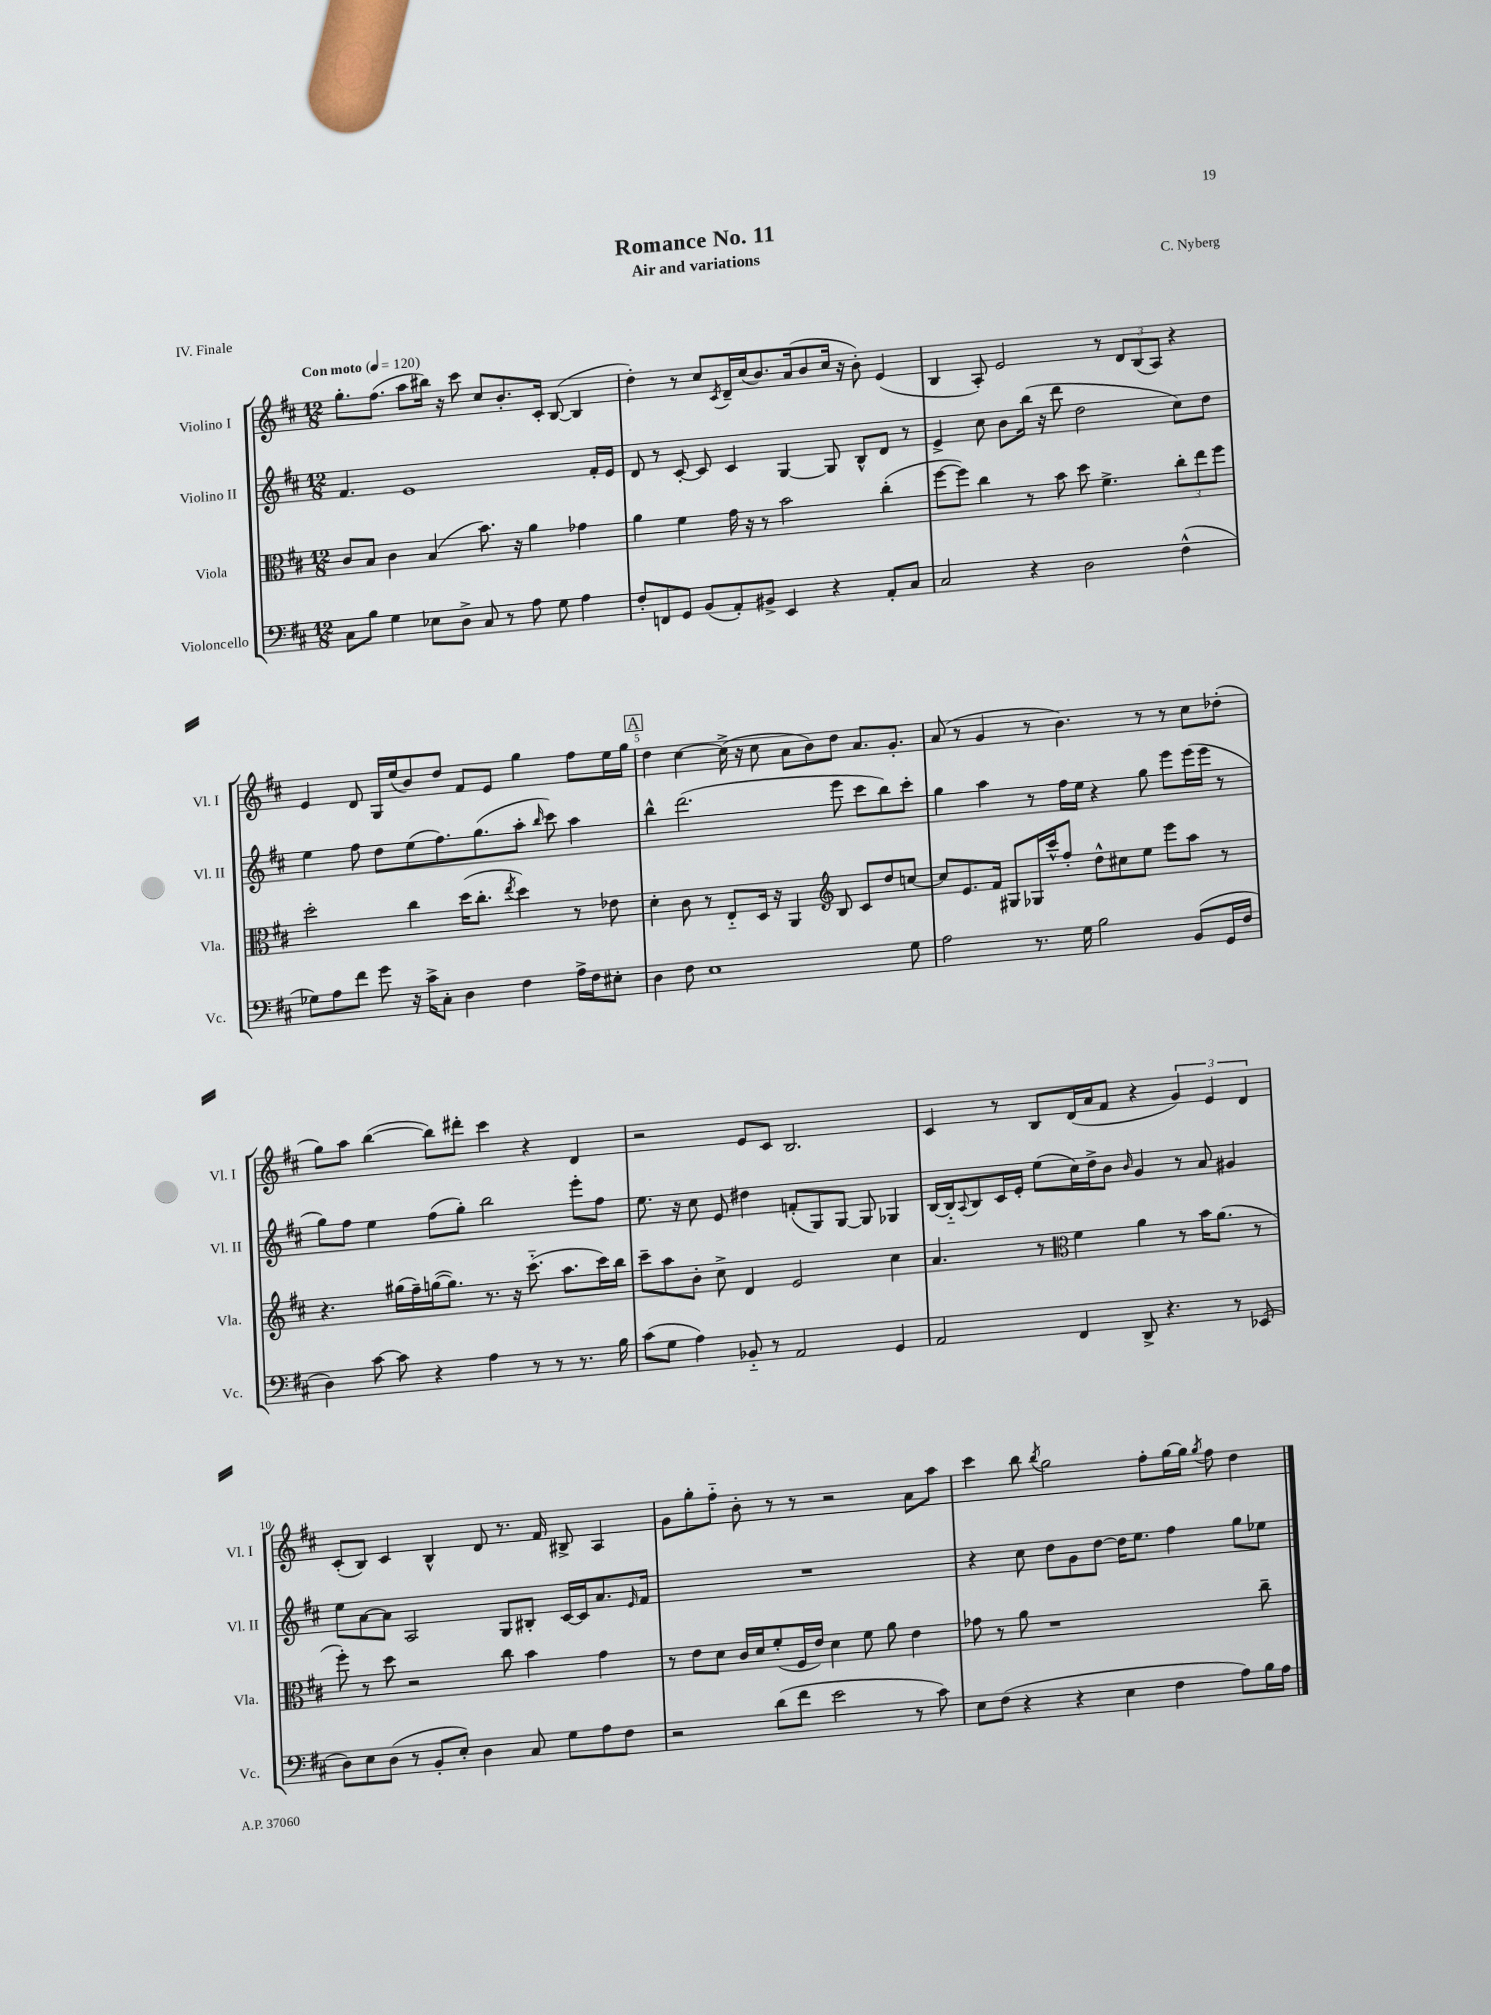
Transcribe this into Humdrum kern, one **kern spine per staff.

**kern	**kern	**kern	**kern
*staff4	*staff3	*staff2	*staff1
*clefF4	*clefC3	*clefG2	*clefG2
*k[f#c#]	*k[f#c#]	*k[f#c#]	*k[f#c#]
*M12/8	*M12/8	*M12/8	*M12/8
*MM120	*MM120	*MM120	*MM120
8C#	8c#	4.f#	8.gg'
8B	8B	.	.
.	.	.	(8.ff#
4G	4c#	.	.
.	.	1e	8aa
8E-	(4B	.	16bb#)
.	.	.	16r
8D^	.	.	8ccc#
8C#	8.b)	.	8cc#
8r	.	.	8.b'
.	16r	.	.
8A	4a	.	.
.	.	.	16c#'
8G	.	.	([8B
4A	4g-	.	4B]
.	.	16f#'	.
.	.	16e	.
=	=	=	=
8F#'	4a	8d	4dd')
8FF	.	8r	.
8GG	4f#	[8c#'	8r
(8BB	.	8c#]	8cc#
.	.	.	8qc#
8AA')	16g	4c#	16d~
.	16r	.	(16cc#
8BB#^	8r	.	8.b)
4EE	2b	[4G	.
.	.	.	(16a
.	.	.	8b
4r	.	8G]	16cc#
.	.	.	16r
.	.	8B^^	8b')
8AA'	(4cc#'	8d	(4e
8C#	.	8r	.
=	=	=	=
2C#	[8ff#	4e^	4B
.	8ff#])	.	.
.	4cc#	8cc#	8A')
.	.	8b	2e
4r	8r	(16bb	.
.	.	16r	.
.	8b	8ddd	.
2D	8dd	2dd	.
.	4.f#^	.	8r
.	.	.	12d
.	.	.	(12B
.	.	.	12A)
(4F#^^	12cc#'	8cc#)	4r
.	12ee	.	.
.	.	8dd	.
.	12ff#	.	.
=	=	=	=
8G-)	2dd'	4ee	4e
8A	.	.	.
8f#	.	8ff#	8d
8g	.	8dd	16G
.	.	.	(16ee
16r	4cc#	(8ee	8b)
16c#^	.	.	.
8C#'	.	8.ff#)	8dd
4D	(16dd	.	8f#
.	8.cc#'	(8.gg	.
.	.	.	8e
.	8qee	.	.
4F#	4dd)	8aa'	4gg
.	.	16qqbb	.
.	.	8ccc#)	.
16A^	8r	4aa	8ff#
16F#	.	.	.
8E#'	8e-	.	16ee
.	.	.	16gg
=	=	=	=
4D	4d'	4bb^^	4dd
8F#	8c#	(2.ddd	[4cc#
1E	8r	.	.
.	8E'~	.	(16cc#^]
.	.	.	16r
.	16D	.	8cc#
.	16r	.	.
.	4AA	.	8a
.	.	.	8b)
*	*clefG2	*	*
.	8B	8eee	8dd
.	8c#	8ccc#	8.a
.	8dd	8bb)	.
.	.	.	8.g'
8G	[8cc	8ccc#'	.
=	=	=	=
2A	8cc]	4gg	(8a
.	8.e	.	8r
.	.	4aa	4g
.	16f#	.	.
.	8G#	.	.
8.r	16G-	8r	8r
.	16ccc#^^	.	.
.	8ff#'	16ff#	4.b)
16G	.	16ee	.
2B	8dd^^	4r	.
.	8cc#	.	.
.	8ee	8gg	8r
.	8eee	8eee	8r
(8BB	8aa	(16eee	8cc#
.	.	16eee	.
16GG	8r	8r	(8dd-'
16F#	.	.	.
=	=	=	=
4D)	4.r	8gg)	8gg)
.	.	8ff#	8aa
[8c#	.	4ee	([4bb
8c#]	(16gg#	.	.
.	16ff#~)	.	.
4r	([16gg	(8ff#	8bb])
.	8.gg])	.	.
.	.	8gg')	8ddd#'
4A	8.r	2bb	4ccc#
.	16r	.	.
8r	(8.ccc#'~	.	4r
8r	.	.	.
.	8.aa	.	.
8.r	.	8eee'	4d
.	16ccc#)	8ff#	.
16B	16bb	.	.
=	=	=	=
(8c#	8ccc#~	8.ee	2r
8G	8aa	.	.
.	.	16r	.
4A)	8b'	8cc#	.
.	8cc#^	8e	.
8BB-'~	4d	4dd#	8e
8r	.	.	8c#
2AA	2e	(8f'	2.B
.	.	8G)	.
.	.	[8G	.
.	.	8G]	.
4GG	4cc#	4G-	.
=	=	=	=
2AA	4.a	[16B	4c#
.	.	16B'~]	.
.	.	8qqA	.
.	.	8B	.
.	.	16c#	8r
.	.	16e'	.
.	8r	(8ee	8B
*	*clefC3	*	*
4FF#	4f#	16cc#)	(16d
.	.	16dd^	16a
.	.	8b	8f#
.	.	16qqb	.
8DD^	4a	4g	4r
4.r	.	.	.
.	8r	8r	6g)
.	16b	8a	.
.	.	.	6e
.	(8.a	.	.
8r	.	4g#	.
.	.	.	6d
(8EE-	8r	.	.
=	=	=	=
8D)	8ff#')	8ee	(8c#'
8E	8r	[8a	8B)
(8D	8dd	8a]	4c#
8r	2r	2A	.
8BB'	.	.	4B^^
8E')	.	.	.
4D	.	.	8d
.	8cc#	8G	8.r
8C#	4b	8B#'	.
.	.	.	16f#
8G	.	[16c#	8B#^
.	.	16c#]	.
8A	4g	8.a	4A
8F#	.	.	.
.	.	16qqe	.
.	.	16f#	.
=	=	=	=
2r	8r	1.r	8g
.	8e	.	8gg'
.	8d	.	8ff#'~
.	16c#	.	8b'
.	16d	.	.
(8d	(8f#'	.	8r
8f#	16F#	.	8r
.	16e)	.	.
2e	4d	.	2r
.	8f#	.	.
.	8a	.	.
8r	4e	.	8a
8c#)	.	.	8aa
=	=	=	=
8E	8g-	4r	4ccc#
(8F#	8r	.	.
4r	8a	8cc#	8bb
.	.	.	8qbb
.	1r	8dd	2gg
4r	.	8g	.
.	.	[8dd	.
4E	.	16dd]	.
.	.	8.ee	.
.	.	.	8ff#'
4F#	.	4ff#	[16gg
.	.	.	16gg]
.	.	.	8qgg
.	.	.	8ff#
8A)	.	8gg	4dd
16B	8cc#~	8ee-	.
16A	.	.	.
==	==	==	==
*-	*-	*-	*-
